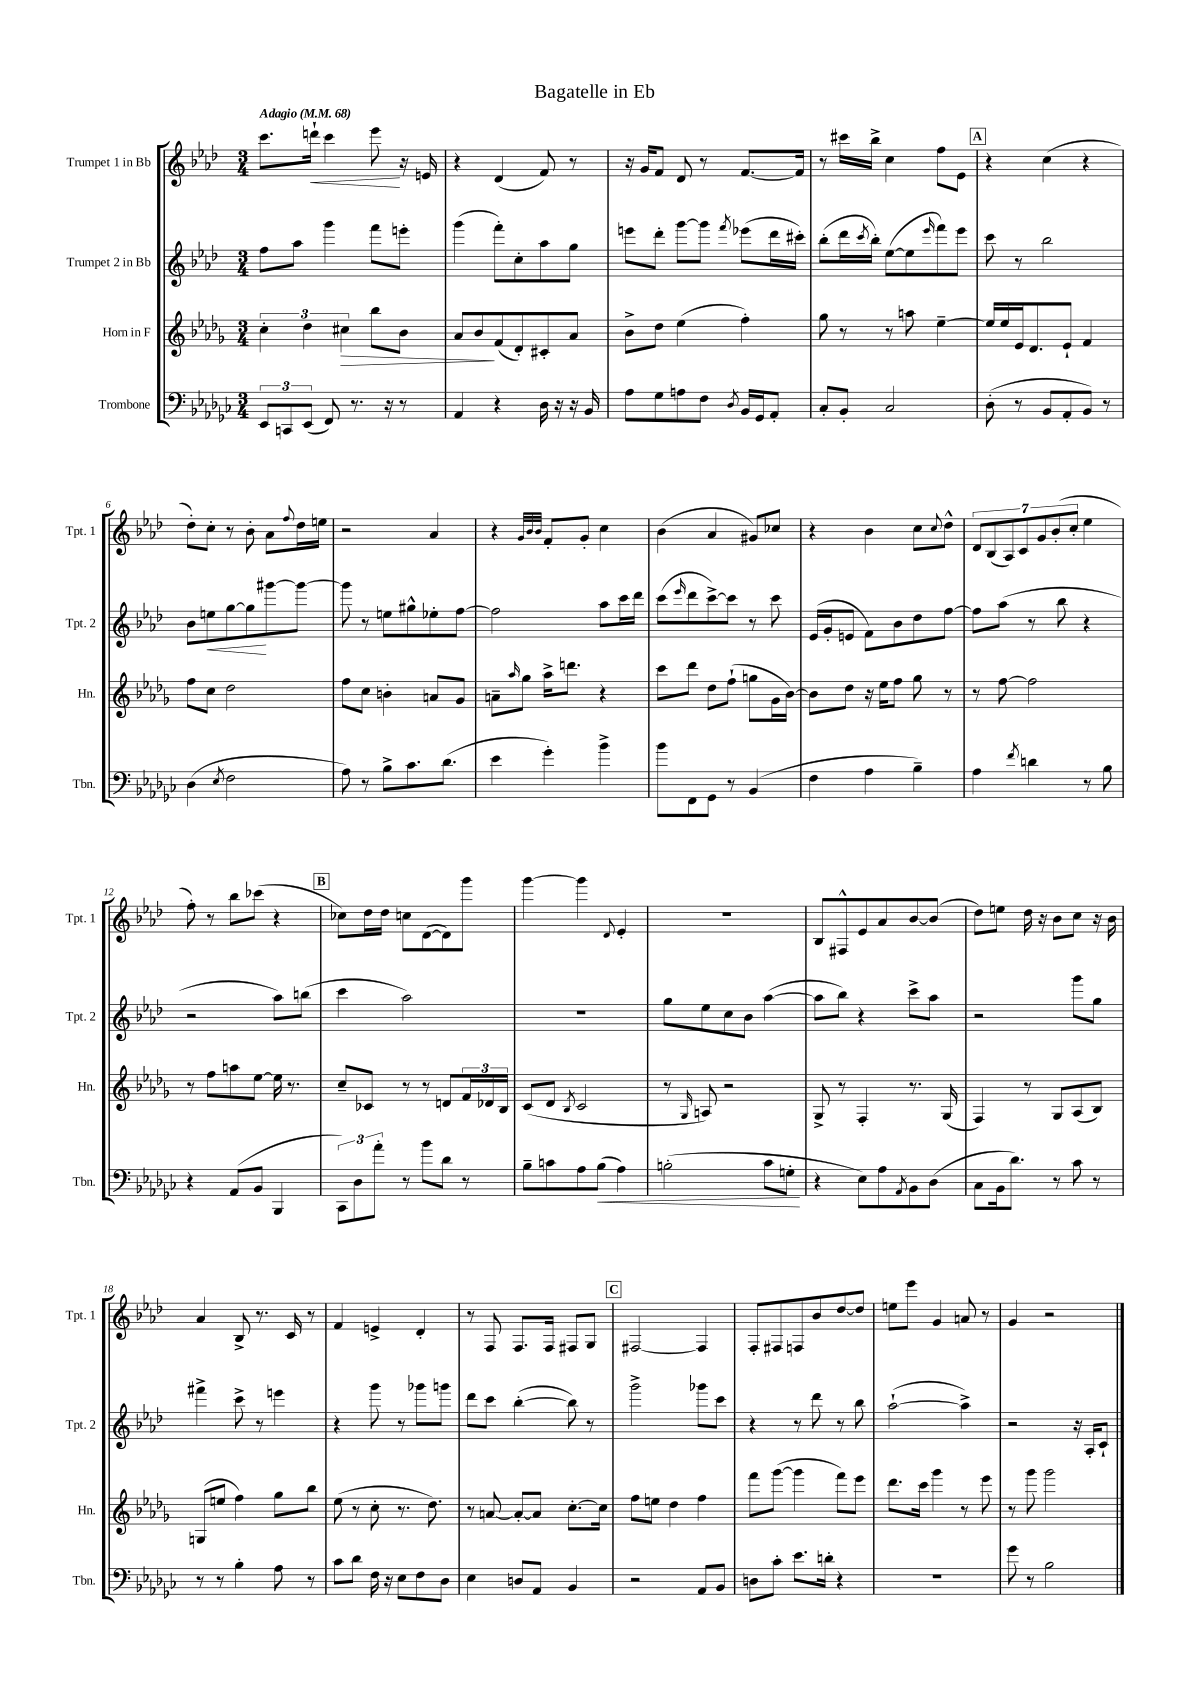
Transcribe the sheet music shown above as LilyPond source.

\header { title = "Bagatelle in Eb" }
<<
\new StaffGroup <<
\new Staff = "s0" \with { instrumentName = "Trumpet 1 in Bb" shortInstrumentName = "Tpt. 1" } {
    \clef treble \key aes \major \numericTimeSignature \time 3/4 \tempo "Adagio" 4 = 68
    c'''8. d'''16-!\< c'''4 ees'''8\! r16 e'16 |
    r4 des'4( f'8) r8 |
    r16 g'16 f'8 des'8 r8 f'8.~ f'16 |
    r8 cis'''16 bes''16-> c''4 f''8 ees'8 |
    \mark \markup { \box "A" } r4 c''4( r4 |
    des''8-.) c''8-. r8 bes'8-. aes'8 \appoggiatura { f''8 } des''16 e''16 |
    r2 aes'4 |
    r4 \grace { g'32 bes'32 bes'32 } f'8-. g'8-. c''4 |
    bes'4( aes'4 gis'8) ces''8 |
    r4 bes'4 c''8 \appoggiatura { c''8 } des''8-^ |
    \tuplet 7/4 { des'8 bes8( aes8) c'8 g'8 bes'8-.( c''8-. } ees''4 |
    f''8-.) r8 bes''8 ces'''8( r4 |
    \mark \markup { \box "B" } ces''8) des''16 des''16 c''8 des'8~( des'8) g'''8 |
    g'''4~ g'''4 \appoggiatura { des'8 } ees'4-. |
    R2. |
    bes8 fis8-^ ees'8 aes'8 bes'8~ bes'8( |
    des''8) e''8 des''16 r16 bes'8 c''8 r16 bes'16 |
    aes'4 bes8-> r8. c'16 r8 |
    f'4 e'4-> des'4-. |
    r8 f8 f8. f16 fis8 g8 |
    \mark \markup { \box "C" } fis2~ fis4 |
    f8-. fis8 f8 bes'8 des''8~ des''8 |
    e''8 ees'''8 g'4 a'8 r8 |
    g'4 r2 \bar "|." |
}
\new Staff = "s1" \with { instrumentName = "Trumpet 2 in Bb" shortInstrumentName = "Tpt. 2" } {
    \clef treble \key aes \major \numericTimeSignature \time 3/4
    f''8 aes''8 g'''4 f'''8 e'''8-. |
    g'''4( f'''8-.) c''8-. aes''8 g''8 |
    e'''8 des'''8-. g'''8~ g'''8 \acciaccatura { f'''8 } ees'''8( des'''16 cis'''16-.) |
    bes''8-.( des'''16 \acciaccatura { c'''8 } bes''16-.) ees''8~( ees''8 \grace { ees'''16 } f'''8) ees'''8 |
    \mark \markup { \box "A" } c'''8 r8 bes''2 |
    bes'8 e''8\< g''8~ g''8\! gis'''8~ gis'''8~ |
    gis'''8 r8 e''8 gis''8-^ ees''8-. f''8~ |
    f''2 aes''8 c'''16 des'''16 |
    c'''8( \grace { ees'''16 } des'''8 c'''8~->) c'''8 r8 c'''8 |
    ees'16( g'16-. e'8 f'8) bes'8 des''8 f''8~ |
    f''8 aes''8( r8 bes''8 r4 |
    r2 aes''8) b''8( |
    \mark \markup { \box "B" } c'''4 aes''2) |
    R2. |
    g''8 ees''8 c''8 bes'8 aes''4~( |
    aes''8 bes''8) r4 c'''8-> aes''8 |
    r2 g'''8 g''8 |
    fis'''4-> c'''8-> r8 e'''4 |
    r4 g'''8 r8 ges'''8 g'''8 |
    des'''8 c'''8 bes''4~-.( bes''8) r8 |
    \mark \markup { \box "C" } g'''2-> ges'''8 c'''8 |
    r4 r8 des'''8 r8 bes''8 |
    aes''2~-!( aes''4->) |
    r2 r16 aes16-. c'8-! \bar "|." |
}
\new Staff = "s2" \with { instrumentName = "Horn in F" shortInstrumentName = "Hn." } {
    \clef treble \key des \major \numericTimeSignature \time 3/4
    \tuplet 3/2 { c''4-. des''4 cis''4\> } bes''8 bes'8 |
    aes'8 bes'8\! f'8( des'8-.) cis'8-. aes'8 |
    bes'8-> des''8 ees''4( f''4-.) |
    ges''8 r8 r8 a''8 ees''4~-- |
    \mark \markup { \box "A" } ees''16 ees''16 ees'16 des'8. ees'8-! f'4 |
    f''8 c''8 des''2 |
    f''8 c''8 b'4-. a'8 ges'8 |
    a'8-- \grace { aes''16 } ges''8 aes''16-> d'''8. r4 |
    c'''8 des'''8 des''8 f''8-!( g''8 ges'16 bes'16~) |
    bes'8 des''8 r16 ees''16 f''8 ges''8 r8 |
    r8 f''8~ f''2 |
    r8 f''8 a''8 ees''8~ ees''16 r8. |
    \mark \markup { \box "B" } c''8-- ces'8 r8 r8 d'8 \tuplet 3/2 { f'16 des'16 bes16 } |
    c'8( des'8 \acciaccatura { bes8 } c'2 |
    r8 \grace { ges16 } a8) r2 |
    ges8-> r8 f4-. r8. ges16( |
    f4) r8 ges8 aes8( bes8) |
    g8( e''8 f''4) ges''8 bes''8 |
    ees''8( r8 c''8-. r8. des''8.) |
    r8 a'8~ a'8~-. a'8 c''8.~-. c''16 |
    \mark \markup { \box "C" } f''8 e''8 des''4 f''4 |
    f'''8 ges'''8~( ges'''4 f'''8) ees'''8 |
    des'''8. c'''16 ges'''4 r8 ees'''8 |
    r8 ges'''8 ges'''2 \bar "|." |
}
\new Staff = "s3" \with { instrumentName = "Trombone" shortInstrumentName = "Tbn." } {
    \clef bass \key ges \major \numericTimeSignature \time 3/4
    \tuplet 3/2 { ees,8 c,8 ees,8( } f,8) r8. r16 r8 |
    aes,4 r4 des16 r16 r16 bes,16 |
    aes8 ges8 a8 f8 \acciaccatura { des8 } bes,16 ges,16 aes,8-. |
    ces8-. bes,8-. ces2 |
    \mark \markup { \box "A" } des8-.( r8 bes,8 aes,8-. bes,8) r8 |
    des4( \acciaccatura { ees8 } f2 |
    aes8) r8 bes8-> ces'8. des'8.( |
    ees'4 ges'4-.) bes'4-> |
    bes'8 f,8 ges,8 r8 bes,4( |
    f4 aes4 bes4--) |
    aes4 \acciaccatura { f'8 } d'4 r8 bes8 |
    r4 aes,8( bes,8 bes,,4 |
    \mark \markup { \box "B" } \tuplet 3/2 { ces,8) des8 aes'8-. } r8 bes'8 des'8 r8 |
    bes8-- c'8 aes8 bes8\<( aes4) |
    b2-.( ces'8 g8-.\! |
    r4 ees8) aes8 \acciaccatura { aes,8 } bes,8 des8( |
    ces8 bes,16 des'8.) r8 ces'8 r8 |
    r8 r8 bes4-. aes8 r8 |
    ces'8 des'8 f16 r16 ees8 f8 des8 |
    ees4 d8 aes,8 bes,4 |
    \mark \markup { \box "C" } r2 aes,8 bes,8 |
    d8 ces'8-. ees'8. d'16-. r4 |
    R2. |
    ges'8 r8 bes2 \bar "|." |
}
>>
>>
